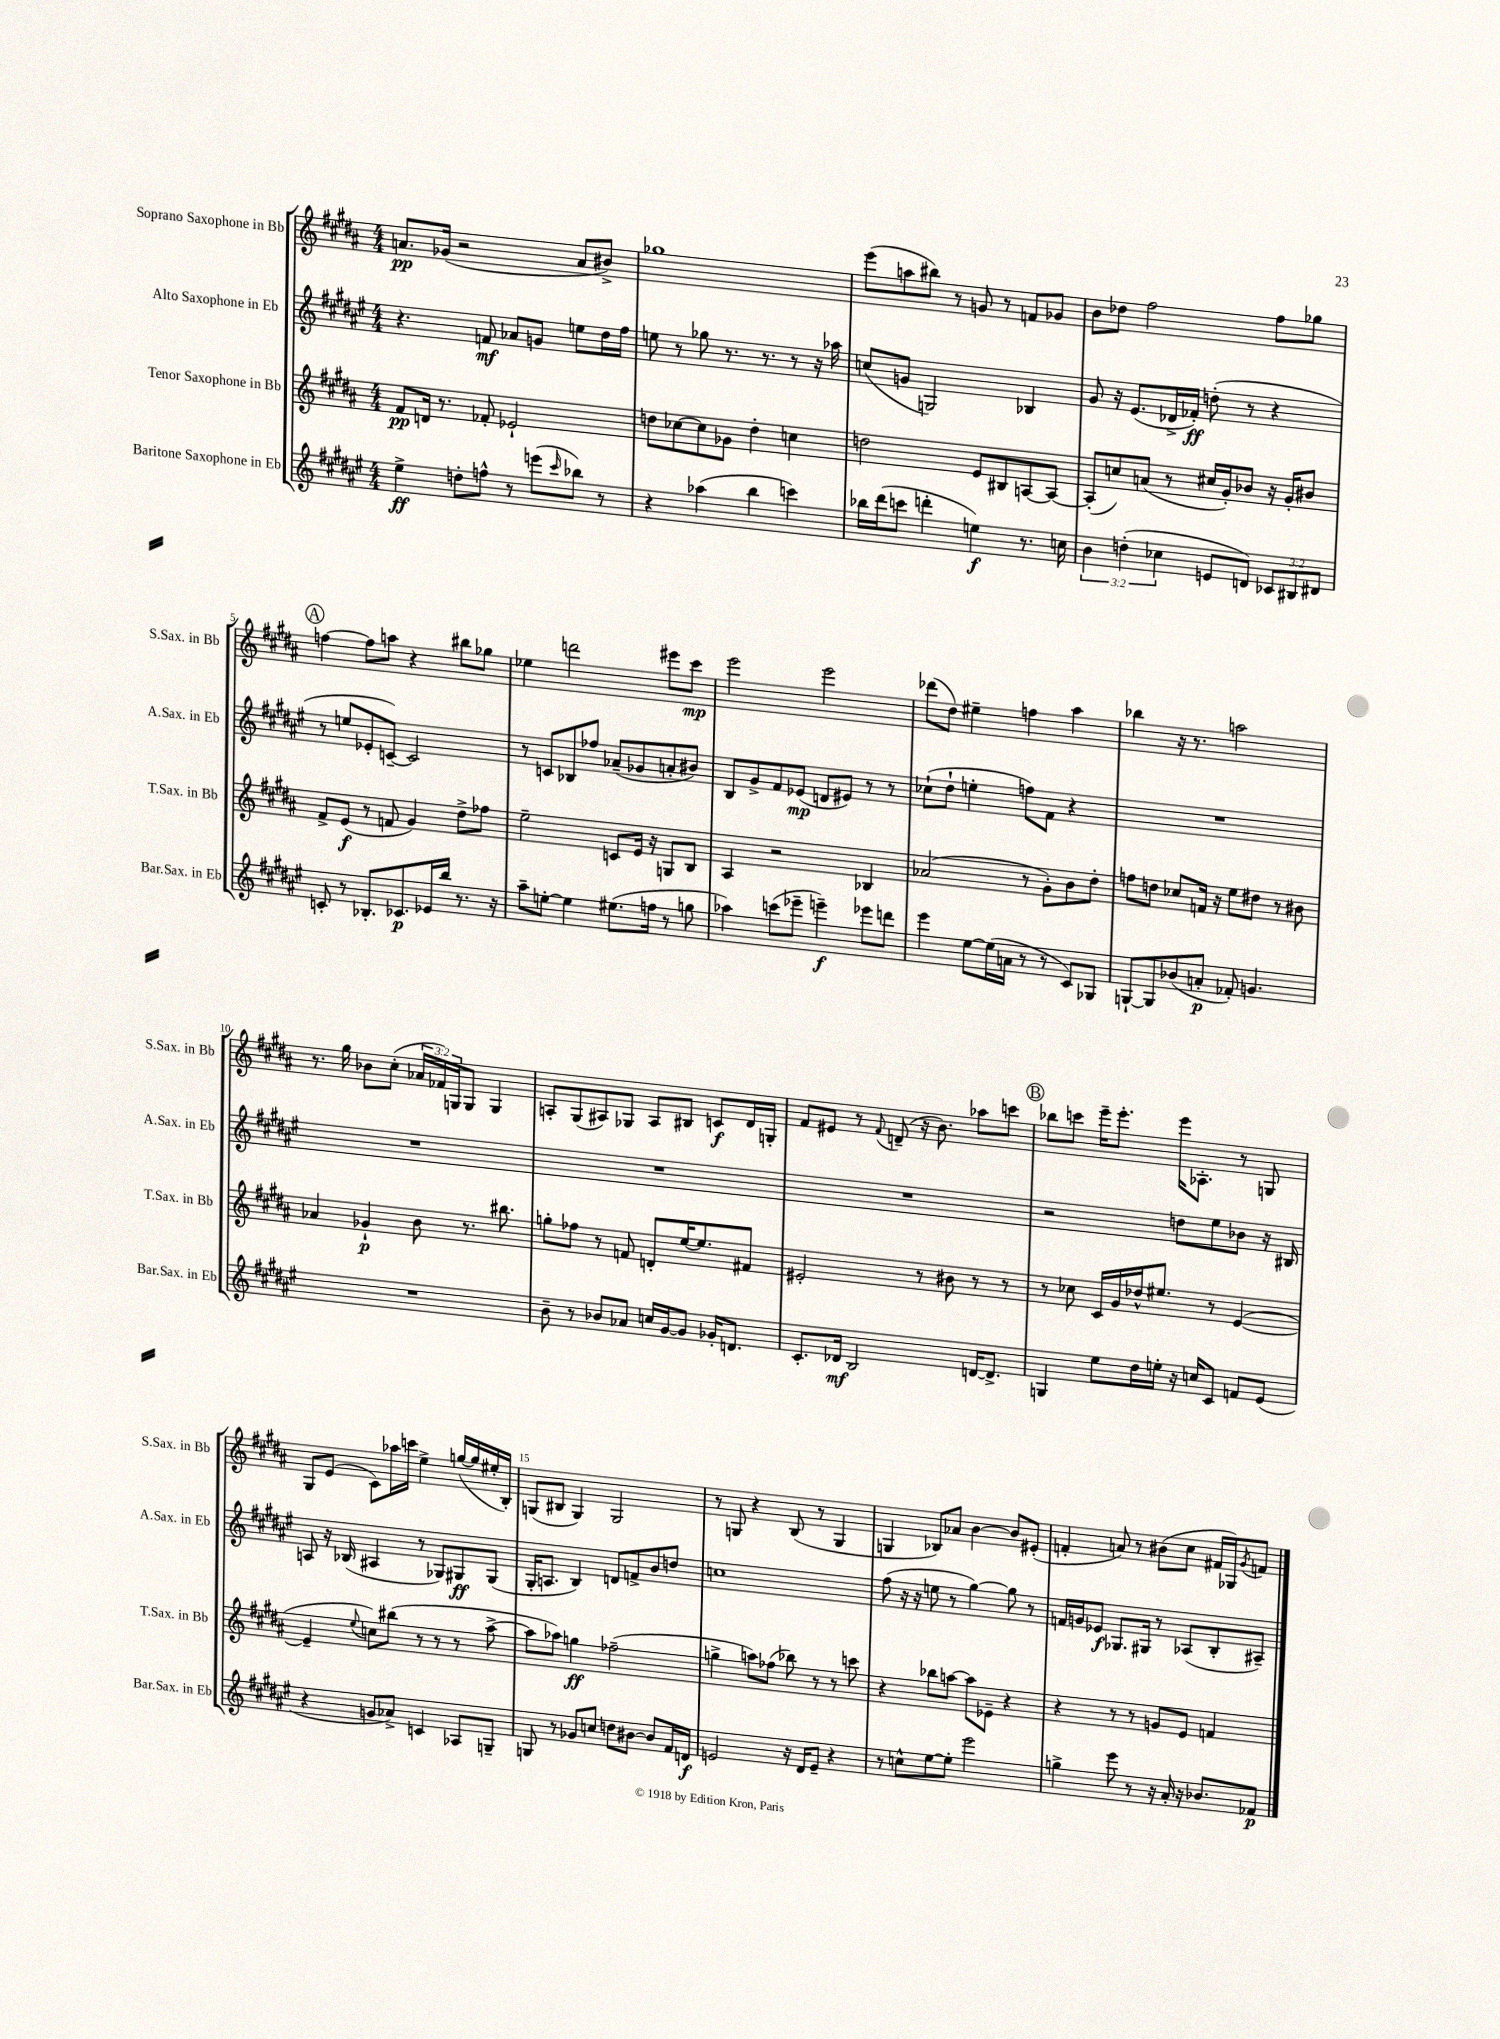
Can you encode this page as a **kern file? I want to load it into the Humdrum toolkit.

**kern	**kern	**kern	**kern
*staff4	*staff3	*staff2	*staff1
*clefG2	*clefG2	*clefG2	*clefG2
*k[f#c#g#d#a#e#]	*k[f#c#g#d#a#]	*k[f#c#g#d#a#e#]	*k[f#c#g#d#a#]
*M4/4	*M4/4	*M4/4	*M4/4
4ee#^	8f#	4.r	8.a
.	16d	.	.
.	8.r	.	(16g-
8dd'	.	.	2r
8ff^^	8f-'	8f	.
8r	2e-`	8a-	.
(8eee	.	8g	.
16qqccc#	.	.	.
8bb-)	.	8ee	8a
8r	.	16dd#	8b#^)
.	.	16ff#	.
=	=	=	=
4r	8dd	8ee	1gg-
.	[8cc-	8r	.
(4aa-	8cc-]	8gg-	.
.	8g-	8.r	.
4bb	4dd'	.	.
.	.	8.r	.
4ccc)	4cc	8r	.
.	.	16r	.
.	.	16aa-	.
=	=	=	=
16bb-	2dd	(8cc	(8eee
(16ddd#	.	.	.
8ccc	.	8g	8aa
4ddd'	.	2G)	8bb#)
.	.	.	8r
4ee)	8e	.	8g
.	8B#	.	8r
8.r	[8A	4B-	8f
.	8A_	.	8g-
16cc	.	.	.
=	=	=	=
6b	(8A']	8g#	8b
.	8cc)	16r	8dd-
(6dd'	.	.	.
.	.	(8.e#	.
.	(8a	.	2ff#
6cc-	.	.	.
.	8r	16d-^	.
.	.	16f-')	.
8e	16cc#	(8dd'	.
.	16g#')	.	.
8d)	8b-	8r	.
12c-	16r	4r	8ff#
.	16g#'	.	.
12B#	.	.	.
.	8b#	.	8gg-
12d#	.	.	.
=	=	=	=
8c'	8f#^	8r	[4ff
8r	(8e	8ee	.
8.B-'	8r	8e-'	8ff]
.	8f	[8c~)	8aa
8.c-	.	.	.
.	4g#)	2c]	4r
16e-	.	.	.
16bb	.	.	.
8.r	8dd#^	.	8bb#
.	8ff-	.	8gg-
16r	.	.	.
=	=	=	=
8aa#~	2ee~	8r	4ee-
[8ee'	.	8c	.
4ee]	.	8B-	2ddd
.	.	8ff-	.
(8.ee#	8c	(8a-~	.
.	16e	8g-	.
16ff	16r	.	.
8r	8G	8a'	8eee#
8gg	8B	8b#)	8ccc#
=	=	=	=
4aa-)	4A#	8B	2eee
.	.	8g#^	.
(8ccc	2r	8f#	.
8eee-~	.	(8e-	.
4eee~)	.	8d	2eee
.	.	8e#)	.
8eee-	4B-	8r	.
8ddd	.	8r	.
=	=	=	=
4eee#	(2a-	(8cc-`	(8ddd-
.	.	8dd#`	8dd#)
[8ee#	.	4ee'	4ee#~
(16ee#]	.	.	.
16a	.	.	.
8r	8r	8ff)	4ff
8r	8g#')	8f#	.
8c#)	8b	4r	4aa#
8G-	8dd#'	.	.
=	=	=	=
[8G`	8ff	1r	4bb-
8G]	8dd	.	.
(8b-	8cc-	.	16r
.	.	.	8.r
8a'	16f	.	.
.	16r	.	.
8f-')	8ee	.	2aa
4.g	8dd#	.	.
.	8r	.	.
.	8b#	.	.
=	=	=	=
1r	4a-	1r	8.r
.	.	.	16gg#
.	4g-`	.	8b-
.	.	.	(8cc#'
.	8b	.	24a-
.	.	.	24f-)
.	.	.	24G
.	8.r	.	8G
.	.	.	4G
.	8.bb#	.	.
=	=	=	=
8b~	8gg'	1r	8A'
8r	8ff-	.	(8G#
8b-	8r	.	8A#)
8a-	8f	.	8G-
16cc	8d'	.	8A#
[16g#	.	.	.
8g#]	[16ee	.	8B#
.	8.ee]	.	.
16g-'	.	.	8c
8.d	.	.	.
.	8f#	.	16d#
.	.	.	16G'
=	=	=	=
8.c#'	2e#'	1r	8f#
.	.	.	8e#
16d-	.	.	.
2B	.	.	8r
.	.	.	8qqf#
.	.	.	(8d~
.	8r	.	16r
.	.	.	8.b)
.	8b#	.	.
[16d	8r	.	8aa-
8.d^]	.	.	.
.	8r	.	8ccc
=	=	=	=
4G	8r	2r	8bb-
.	8cc-	.	8ccc
8ee#	16c#	.	16eee~
.	16g#	.	8.eee'
16dd#	16dd-^^	.	.
16ee'	8.ee#	.	.
16r	.	8dd	16eee
16cc	.	.	8.A-'
8c#	8r	8ee#	.
8f	([4e	8b-	8r
(8e#	.	16r	8G
.	.	16B#	.
=	=	=	=
4r	4e~]	8A	8G#
.	.	16r	(8e
.	.	(16B-	.
.	8qqee	.	.
8g	8cc)	4A#	8c#)
8a-^)	(8bb#	.	16aa-
.	.	.	16ccc
4c	8r	8r	4ee^
.	8r	8G-)	.
8A-	8r	8G#	([16gg
.	.	.	16gg]
8G~	[8aa#^	(8G#	16ee#'
.	.	.	16B')
=	=	=	=
8G	8aa#]	16G#'	(8G
.	.	8.A	.
8r	8aa-)	.	8B#
8g-	4gg	4B)	4G)
8cc	.	.	.
8dd	(2ff-~	8d	2G
[8b#	.	8f^	.
8b#]	.	8b	.
16f#	.	8dd	.
16d	.	.	.
=	=	=	=
2e	4gg^	1cc	8r
.	.	.	8G
.	8aa)	.	4r
.	(8ff-	.	.
16r	8bb-)	.	(8B
16d#	.	.	.
8e~	8r	.	8r
4r	8r	.	4G
.	8ccc	.	.
=	=	=	=
8r	4r	(8ff#	4G
8cc^^	.	16r	.
.	.	16r	.
[8ee#	8bb-	8ee	8B-)
8ee#']	[8aa	8r	8a-
2eee#	8aa]	[4gg#)	[4b
.	8e-~	.	.
.	4r	8gg#]	8b]
.	.	8r	(8e#'
=	=	=	=
4gg^	4r	16f	4f'
.	.	16g	.
.	.	8e-	.
8eee#	8r	8.G-	8a)
8r	8r	.	8r
.	.	16G#	.
16r	8g	8r	(8b#
16a#'	.	.	.
16r	8e	(8A-	8cc#
8.b-	.	.	.
.	4f	8B'	16f#
.	.	.	16G-)
.	.	.	8qg#
8f-	.	8A#~)	8f
==	==	==	==
*-	*-	*-	*-
